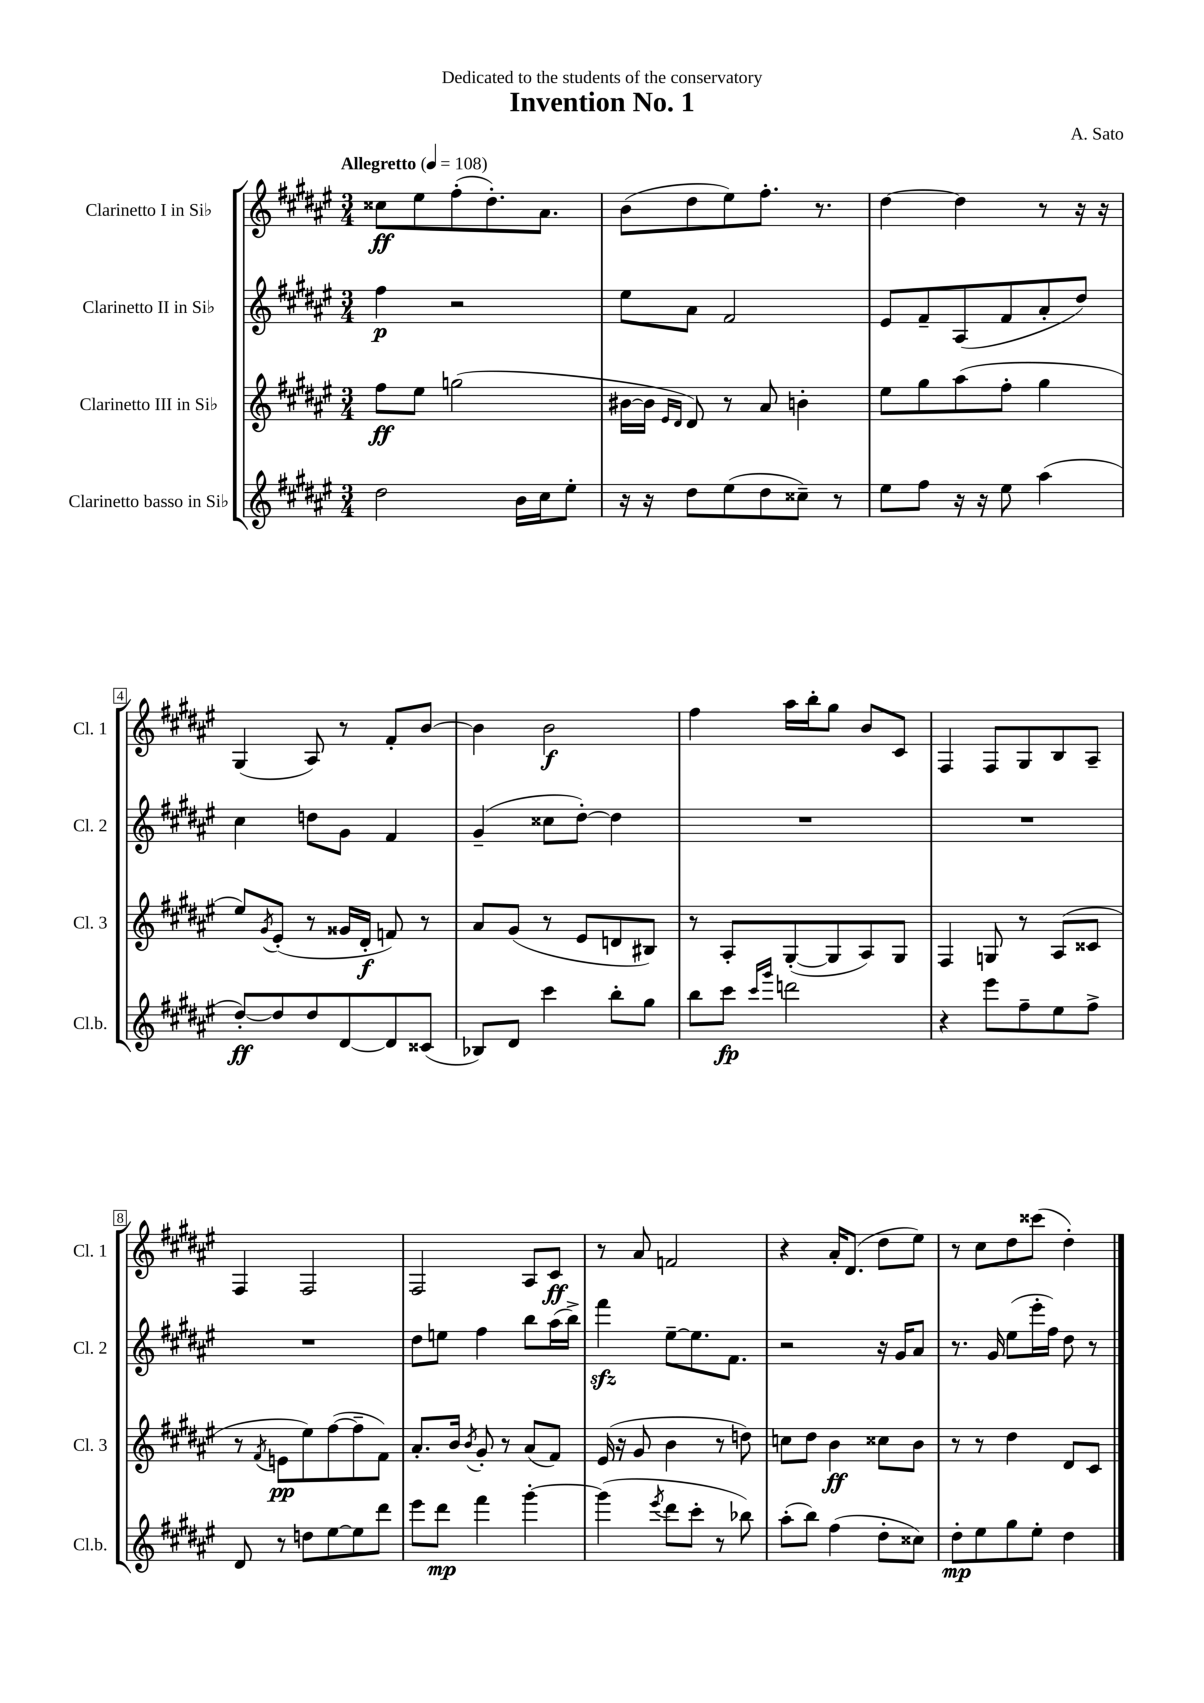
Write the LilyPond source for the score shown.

\header { title = "Invention No. 1" composer = "A. Sato" dedication = "Dedicated to the students of the conservatory" }
<<
\new StaffGroup <<
\new Staff = "s0" \with { instrumentName = "Clarinetto I in Sib" shortInstrumentName = "Cl. 1" } {
    \clef treble \key fis \major \numericTimeSignature \time 3/4 \tempo "Allegretto" 4 = 108
    cisis''8\ff eis''8 fis''8-.( dis''8.-.) ais'8. |
    b'8( dis''8 eis''8) fis''8.-. r8. |
    dis''4~ dis''4 r8 r16 r16 |
    gis4( ais8) r8 fis'8-. b'8~ |
    b'4 b'2\f |
    fis''4 ais''16 b''16-. gis''8 b'8 cis'8 |
    fis4 fis8 gis8 b8 ais8-- |
    fis4 fis2 |
    fis2 ais8 cis'8\ff |
    r8 ais'8 f'2 |
    r4 ais'16-. dis'8.( dis''8 eis''8) |
    r8 cis''8 dis''8 cisis'''8( dis''4-.) \bar "|." |
}
\new Staff = "s1" \with { instrumentName = "Clarinetto II in Sib" shortInstrumentName = "Cl. 2" } {
    \clef treble \key fis \major \numericTimeSignature \time 3/4
    fis''4\p r2 |
    eis''8 ais'8 fis'2 |
    eis'8 fis'8-- ais8( fis'8 ais'8-. dis''8) |
    cis''4 d''8 gis'8 fis'4 |
    gis'4--( cisis''8 dis''8~-.) dis''4 |
    R2. |
    R2. |
    R2. |
    dis''8 e''8 fis''4 b''8 ais''16( b''16->) |
    fis'''4\sfz eis''8~-- eis''8. fis'8. |
    r2 r16 gis'16 ais'8 |
    r8. gis'16 eis''8( eis'''16-. fis''16) dis''8 r8 \bar "|." |
}
\new Staff = "s2" \with { instrumentName = "Clarinetto III in Sib" shortInstrumentName = "Cl. 3" } {
    \clef treble \key fis \major \numericTimeSignature \time 3/4
    fis''8\ff eis''8 g''2( |
    bis'16~ bis'16 \grace { eis'16 dis'16 } dis'8) r8 ais'8 b'4-. |
    eis''8 gis''8 ais''8( fis''8-. gis''4 |
    eis''8) \acciaccatura { gis'8 } eis'8-.( r8 gisis'16 dis'16-.\f f'8) r8 |
    ais'8 gis'8( r8 eis'8 d'8 bis8) |
    r8 ais8-. gis8~-.( gis8 ais8) gis8 |
    fis4 g8 r8 ais8( cisis'8 |
    r8 \acciaccatura { fis'8 } e'8\pp eis''8) fis''8~( fis''8-- fis'8) |
    ais'8.-. b'16 \acciaccatura { b'8 } gis'8-. r8 ais'8( fis'8) |
    eis'16( r16 gis'8 b'4 r8 d''8) |
    c''8 dis''8 b'4\ff cisis''8 b'8 |
    r8 r8 dis''4 dis'8 cis'8 \bar "|." |
}
\new Staff = "s3" \with { instrumentName = "Clarinetto basso in Sib" shortInstrumentName = "Cl.b." } {
    \clef treble \key fis \major \numericTimeSignature \time 3/4
    dis''2 b'16 cis''16 eis''8-. |
    r16 r16 dis''8 eis''8( dis''8 cisis''8--) r8 |
    eis''8 fis''8 r16 r16 eis''8 ais''4( |
    dis''8~-.\ff) dis''8 dis''8 dis'8~ dis'8 cisis'8( |
    bes8) dis'8 cis'''4 b''8-. gis''8 |
    b''8 cis'''8\fp \grace { cis'''16 gis'''16 } d'''2 |
    r4 eis'''8 fis''8-- eis''8 fis''8-> |
    dis'8 r8 d''8 eis''8~ eis''8 dis'''8 |
    eis'''8 dis'''8\mp fis'''4 gis'''4~-. |
    gis'''4( \acciaccatura { eis'''8 } dis'''8 cis'''8-. r8 bes''8) |
    ais''8-.( b''8) fis''4( dis''8-. cisis''8) |
    dis''8-.\mp eis''8 gis''8 eis''8-. dis''4 \bar "|." |
}
>>
>>
\layout { \context { \Score \override BarNumber.stencil = #(make-stencil-boxer 0.1 0.3 ly:text-interface::print) } }
